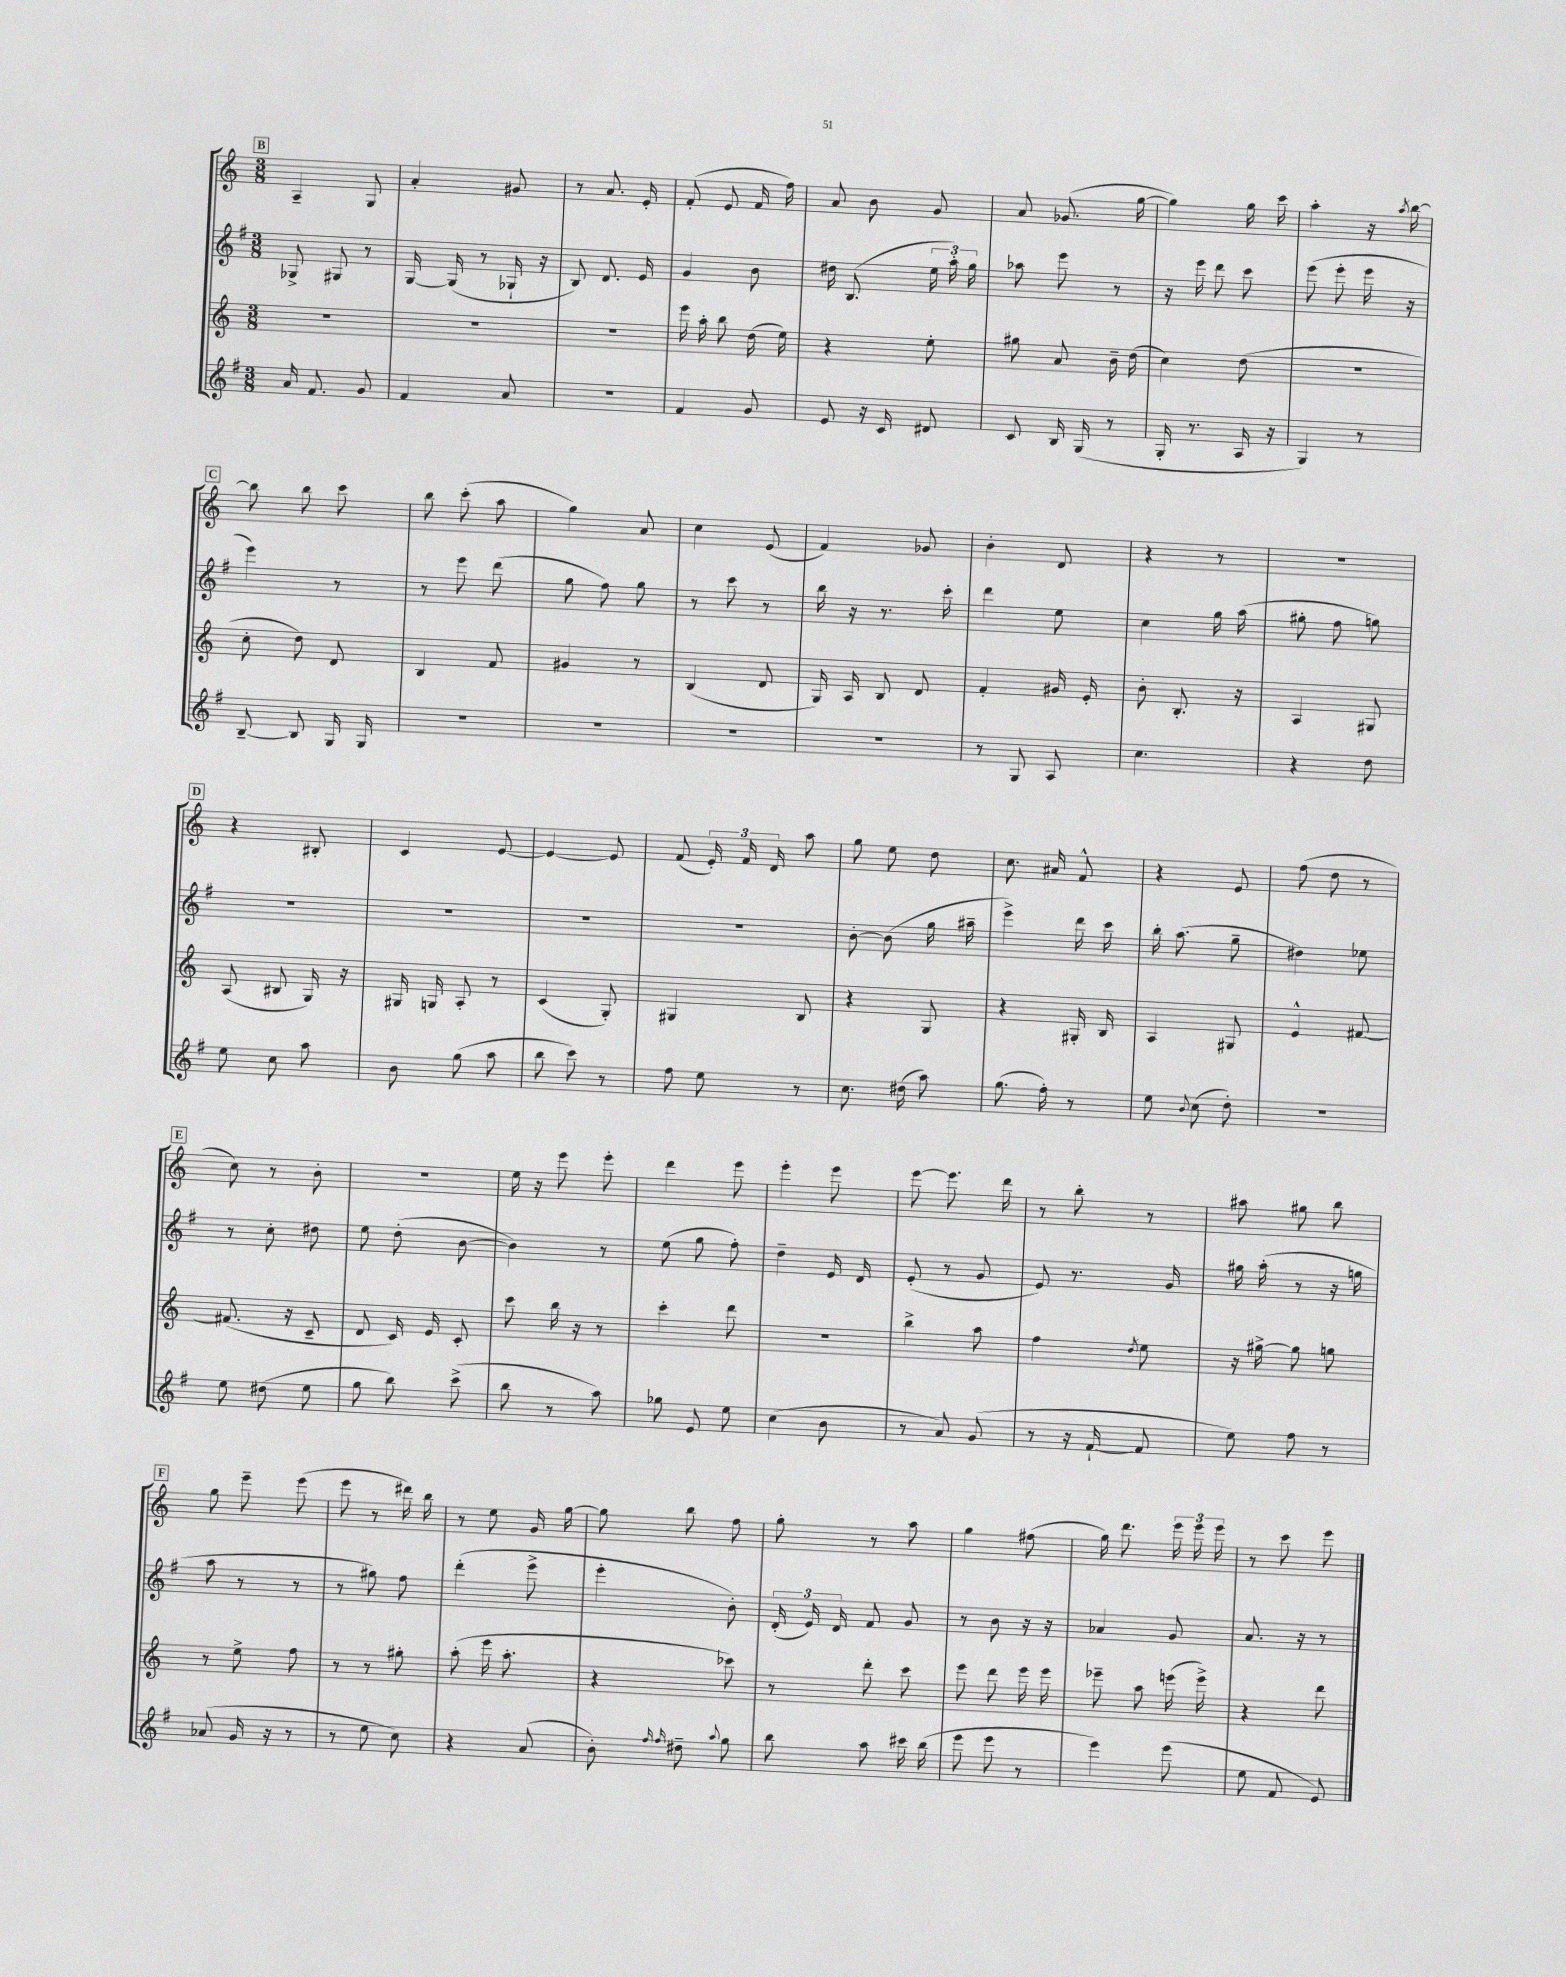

**kern	**kern	**kern	**kern
*staff4	*staff3	*staff2	*staff1
*clefG2	*clefG2	*clefG2	*clefG2
*k[f#]	*k[]	*k[f#]	*k[]
*M3/8	*M3/8	*M3/8	*M3/8
16a	4.r	8G-^	4A~
8.f#	.	.	.
.	.	8G#	.
8g	.	8r	8G
=	=	=	=
4f#	4.r	[16G	4a'
.	.	(16G]	.
.	.	8r	.
8a	.	16G-`	8g#
.	.	16r	.
=	=	=	=
4.r	4.r	8B)	8r
.	.	8.d	8.a
.	.	16e	16e'
=	=	=	=
4f#	16eee	4g	(8f'
.	16aa'	.	.
.	8bb	.	8e
8g	(16dd	8b	16f
.	16ee)	.	16ff)
=	=	=	=
8e	4r	16dd#	8a
.	.	(8.B	.
16r	.	.	8b
16c	.	.	.
8d#	8ee'	24ee	8g
.	.	24aa')	.
.	.	24gg	.
=	=	=	=
8c	8gg#	8aa-	8a
16B	8a	8eee	(8.g-
(16G	.	.	.
8r	16b~	8r	.
.	(16dd	.	[16gg
=	=	=	=
16G'	4cc)	16r	4gg])
8.r	.	16eee	.
.	.	8ddd	.
16A	(8dd	8ccc	16gg
16r	.	.	16ccc
=	=	=	=
4G)	4.r	(8eee	4aa'
.	.	8eee'	.
8r	.	16eee	16r
.	.	.	8qaa
.	.	16r	[16bb
=	=	=	=
[8B~	8cc'	4eee)	8bb]
8B]	8dd)	.	8bb
16G	8d	8r	8ccc
16G	.	.	.
=	=	=	=
4.r	4B	8r	8bb
.	.	8eee	(8ccc'
.	8f	(8ddd	8aa
=	=	=	=
4.r	4g#	8gg	4gg)
.	.	8ff#)	.
.	8r	8gg	8a
=	=	=	=
4.r	(4B	8r	4cc
.	.	8ccc	.
.	8d	8r	(8e
=	=	=	=
4.r	16G)	16bb	4f)
.	16A	16r	.
.	8B	8.r	.
.	8d	.	8g-
.	.	16ccc'	.
=	=	=	=
8r	4f'	4ddd	4b'
8G	.	.	.
8A	16g#	8ee	8d
.	16e'	.	.
=	=	=	=
4.cc	8b'	4cc	4r
.	8.B'	.	.
.	.	16gg	8r
.	16r	(16aa	.
=	=	=	=
4r	4A	8gg#'	4.r
.	.	8ff#	.
8dd	8G#	8gg)	.
=	=	=	=
8ee	(8A	4.r	4r
8cc	8B#	.	.
8aa	16G)	.	8B#'
.	16r	.	.
=	=	=	=
8b	16G#	4.r	4c
.	16G	.	.
(8gg	8A'	.	.
8aa	8r	.	[8e
=	=	=	=
8bb	(4c	4.r	4e_
8ccc)	.	.	.
8r	8G')	.	8e]
=	=	=	=
8ff#	4G#	4.r	(8f
8ee	.	.	24e')
.	.	.	24f
.	.	.	24d
8r	8B	.	8aa
=	=	=	=
8.cc	4r	[8b'	8gg
.	.	(8b]	8ee
(16dd#	.	.	.
8aa)	8G	16gg	8dd
.	.	16aa#~	.
=	=	=	=
(8.gg	4r	4eee^)	8.cc
16ff#')	.	.	16a#
8r	16G#'	16ddd	8f^^
.	16B	16ccc	.
=	=	=	=
8ee	4A	16bb'	4r
.	.	(8.aa	.
8qqb	.	.	.
(8cc	.	.	.
8dd')	8G#	8gg~	8e
=	=	=	=
4.r	4e^^	4dd#)	(8ff
.	.	.	8dd
.	[8f#	8ee-	8r
=	=	=	=
8ee	(8.f#]	8r	8cc)
(8dd#	.	8cc'	8r
.	16r	.	.
8ee	8c~	8dd#	8b'
=	=	=	=
8gg	8d	8ee	4.r
8bb)	16c)	(8dd'	.
.	16e	.	.
(8ccc^	8c'	[8b	.
=	=	=	=
8bb	8ccc	4b])	16ee
.	.	.	16r
8r	16bb	.	8eee
.	16r	.	.
8aa)	8r	8r	8eee'
=	=	=	=
8gg-	4ccc'	(8ee	4ddd
8e	.	8gg	.
8ee	8ddd	8ff#')	8eee
=	=	=	=
(4cc	4.r	4dd~	4eee'
8b	.	16e	8eee
.	.	16d	.
=	=	=	=
8r	4bb^	(8e'	[8eee
8a)	.	8r	8.eee]
(8g	8aa	8g	.
.	.	.	16ddd
=	=	=	=
8r	4ff	8e)	8r
16r	.	8.r	8bb'
[16f#`	.	.	.
.	8qdd	.	.
8f#]	8ee	.	8r
.	.	16g	.
=	=	=	=
8ee)	16r	16gg#	8aa#
.	[16gg#^	(16aa'	.
8ff#	8gg#]	8r	8gg#
8r	8gg	16r	8bb
.	.	16gg	.
=	=	=	=
(8a-	8r	8aa	8gg
16g	8ee^	8r	8eee~
16r	.	.	.
8r	8ff	8r	(8eee
=	=	=	=
8r	8r	8r	8eee
8ee	8r	8gg#)	8r
8cc)	8gg#'	8ff#	16ddd#)
.	.	.	16bb
=	=	=	=
4r	(8aa'	(4ddd'	8r
.	16eee	.	8ee
.	8.aa'	.	.
(8a	.	8eee^	16g
.	.	.	[16gg
=	=	=	=
8b')	4r	4eee'	8gg]
16qqff#	.	.	.
16qqff#	.	.	.
8dd#~	.	.	8bb
8qqaa	.	.	.
8gg	8ccc-)	8b')	8ff
=	=	=	=
8bb	8r	(24d'	8gg'
.	.	24e)	.
.	.	24d	.
8aa	8ddd'	8f#	8r
16ccc#	8ccc	8g	8aa
(16bb	.	.	.
=	=	=	=
8eee	8eee	8r	4gg
8eee	8ddd	8b	.
8r	16eee	16r	(8ff#
.	16eee	16r	.
=	=	=	=
4eee)	8eee-~	4a-	16gg)
.	.	.	8.ddd
.	8aa	.	.
(8eee	(16eee	8g	24eee
.	.	.	24eee
.	16eee^)	.	.
.	.	.	24eee
=	=	=	=
8ee	4r	8.a	8r
8f#	.	.	8ccc
.	.	16r	.
8e)	8ddd	8r	8eee
==	==	==	==
*-	*-	*-	*-
